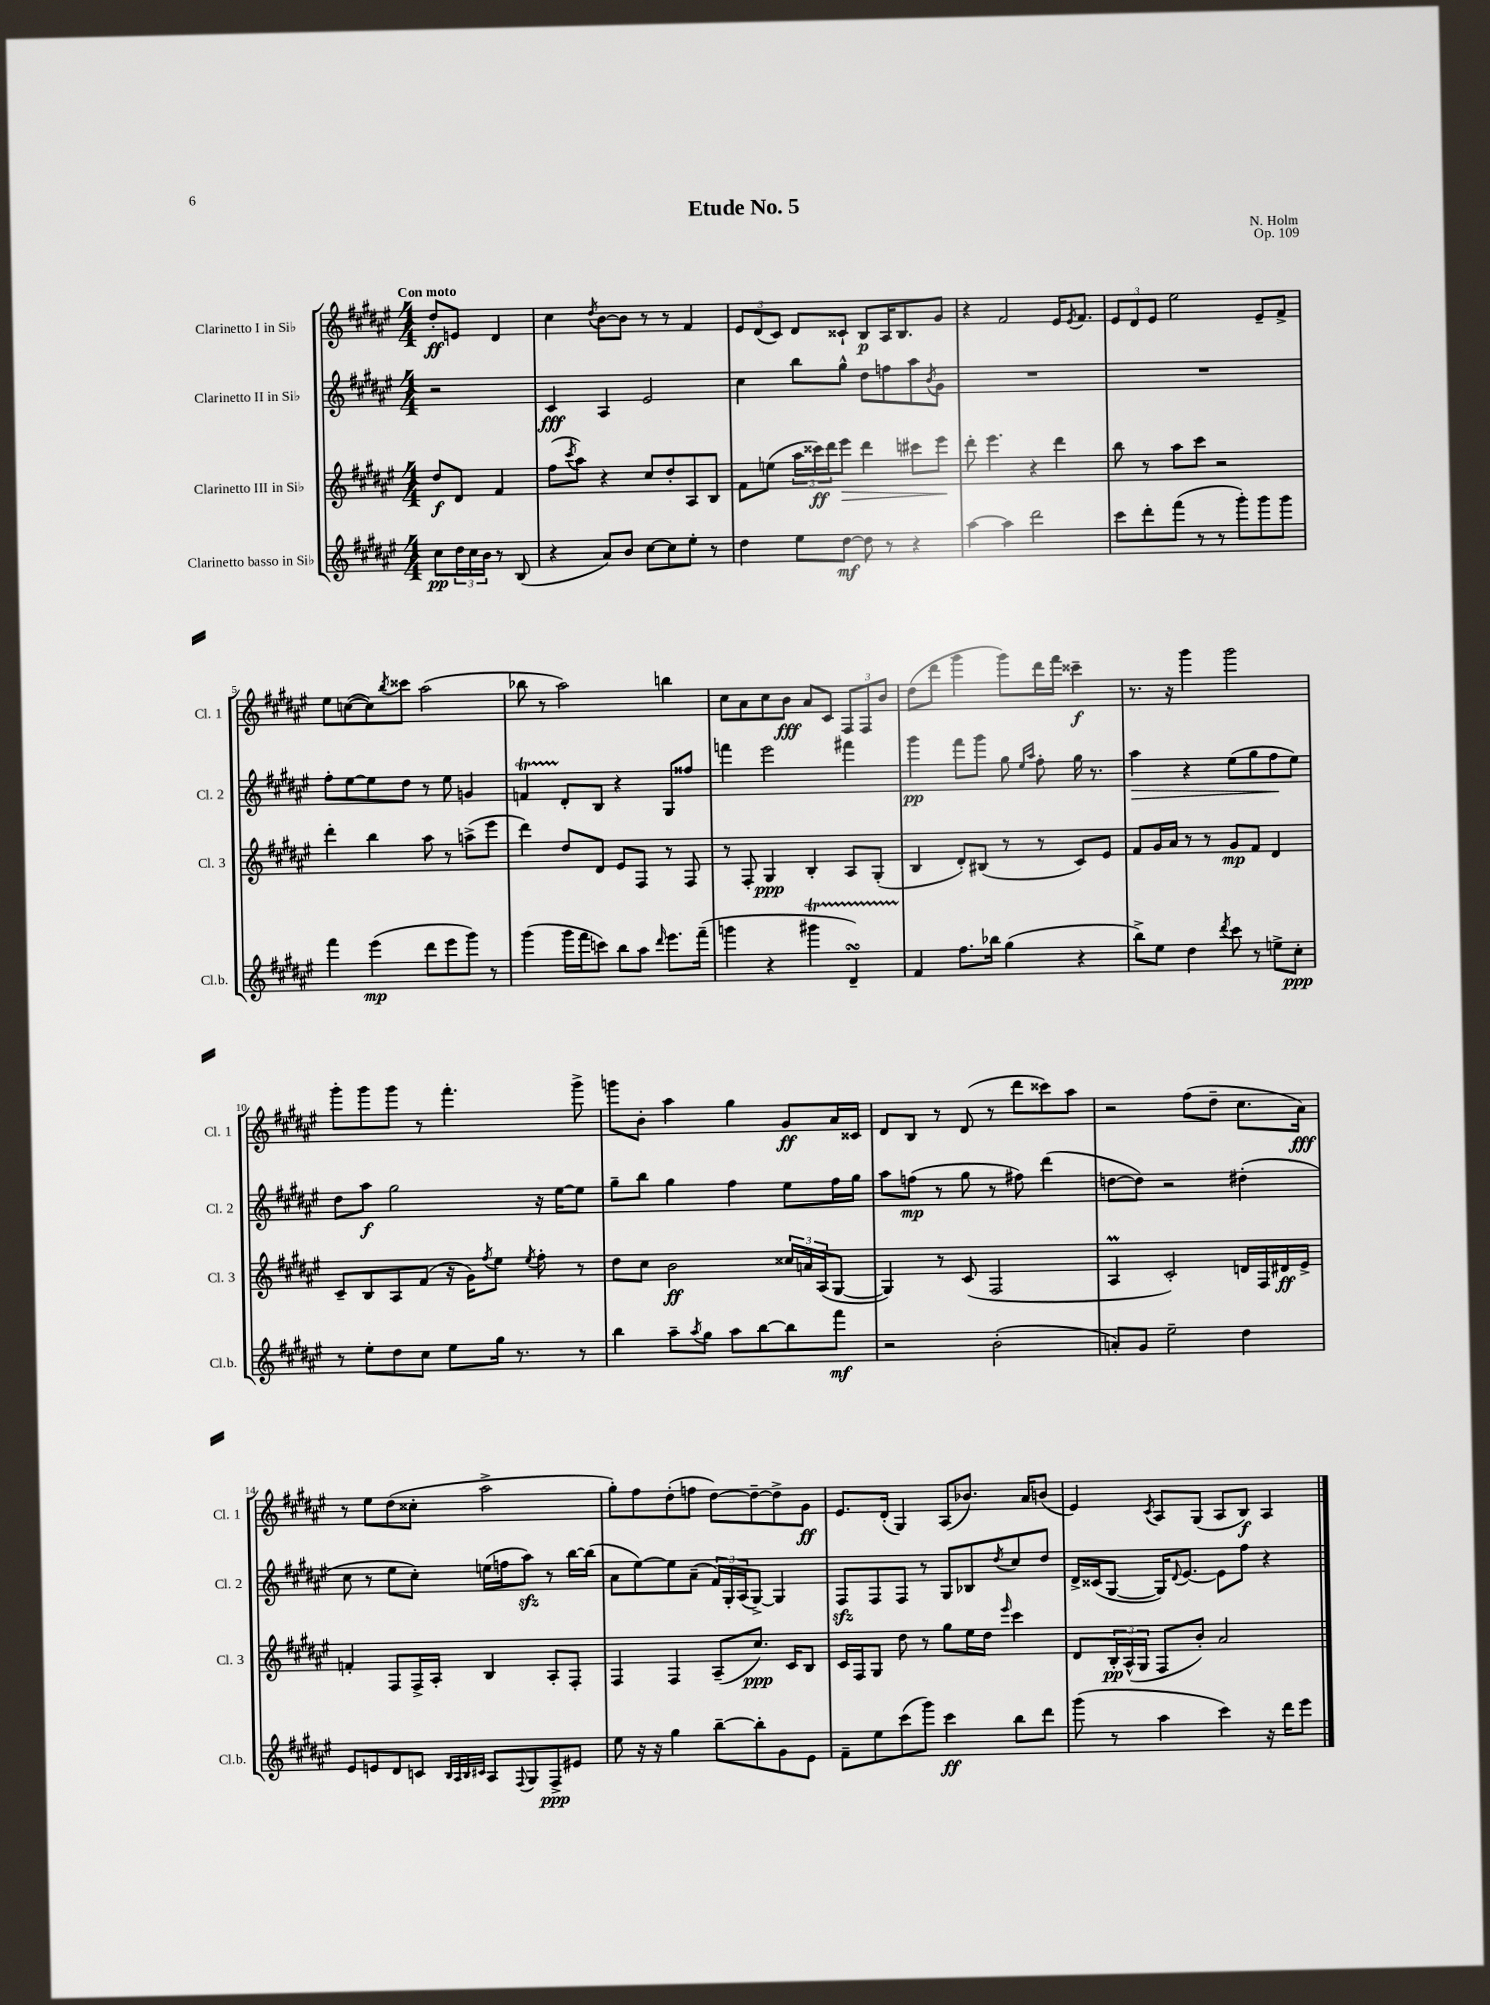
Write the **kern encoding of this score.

**kern	**dynam	**kern	**dynam	**kern	**dynam	**kern	**dynam
*part4	*part4	*part3	*part3	*part2	*part2	*part1	*part1
*staff4	*staff4	*staff3	*staff3	*staff2	*staff2	*staff1	*staff1
*I"Clarinetto basso in Si♭	*	*I"Clarinetto III in Si♭	*	*I"Clarinetto II in Si♭	*	*I"Clarinetto I in Si♭	*
*I'Cl.b.	*	*I'Cl. 3	*	*I'Cl. 2	*	*I'Cl. 1	*
*clefG2	*	*clefG2	*	*clefG2	*	*clefG2	*
*k[f#c#g#d#a#e#]	*	*k[f#c#g#d#a#e#]	*	*k[f#c#g#d#a#e#]	*	*k[f#c#g#d#a#e#]	*
*M4/4	*	*M4/4	*	*M4/4	*	*M4/4	*
=	=	=	=	=	=	=	=
!	!	!	!	!	!	!LO:TX:a:B:t=Con moto	!
8cc#\L	pp	8dd#/L	f	2r	.	8dd#'/L	ff
24dd#\L	.	8d#/J	.	.	.	8en/J	.
24cc#\	.	.	.	.	.	.	.
24b\JJ	.	.	.	.	.	.	.
8r	.	4f#/	.	.	.	4d#/	.
(8B/	.	.	.	.	.	.	.
=1	=1	=1	=1	=1	=1	=1	=1
4r	.	(8ff#\L	.	4c#/	fff	4cc#\	.
.	.	8qccc#/	.	.	.	.	.
.	.	8aa#\J)	.	.	.	.	.
.	.	.	.	.	.	8qdd#/	.
8a#/L)	.	4r	.	4A#/	.	[8b\L	.
8b/J	.	.	.	.	.	8b\J]	.
[8cc#\L	.	8cc#/L	.	2e#/	.	8r	.
8cc#\]	.	8dd#'/	.	.	.	8r	.
8ee#'\J	.	8A#/	.	.	.	4f#/	.
8r	.	8B/J	.	.	.	.	.
=2	=2	=2	=2	=2	=2	=2	=2
4dd#\	.	8f#\L	.	4cc#\	.	12e#/L	.
.	.	.	.	.	.	(12d#/	.
.	.	(8een\J	.	.	.	.	.
.	.	.	.	.	.	12c#/J)	.
8ee#\L	.	24aa#\LL	.	8bb\L	.	8d#/L	.
.	.	24ccc##X\)	ff	.	.	.	.
.	.	24ddd#\J	.	.	.	.	.
!	!	!	!LO:HP:b	!	!	!	!
[8dd#\J	mf	8eee#\J	>	8gg#^^\J	.	8c##X`/J	.
8dd#\]	.	4ddd#\	.	8dd#\L	.	8B/L	p
8r	.	.	.	8ffn\	.	16A#/K	.
.	.	.	.	.	.	8.B/	.
4r	.	8ccc#X\L	.	8aa#\	.	.	.
.	.	.	.	8qb/	.	.	.
.	.	8eee#\J	.	8g#\J	.	8g#/J	.
.	.	.	]	.	.	.	.
=3	=3	=3	=3	=3	=3	=3	=3
[4aa#\	.	8ddd#'\	.	1r	.	4r	.
.	.	4.eee#\	.	.	.	.	.
4aa#\]	.	.	.	.	.	2f#/	.
2ddd#\	.	4r	.	.	.	.	.
.	.	4ddd#\	.	.	.	16e#/KL	.
.	.	.	.	.	.	8qe#/	.
.	.	.	.	.	.	8.f#/J	.
=4	=4	=4	=4	=4	=4	=4	=4
8ccc#\L	.	8bb\	.	1r	.	12e#/L	.
.	.	.	.	.	.	12d#/	.
8ddd#'\	.	8r	.	.	.	.	.
.	.	.	.	.	.	12e#/J	.
(8fff#\J	.	8aa#\L	.	.	.	2ee#\	.
8r	.	8ccc#\J	.	.	.	.	.
8r	.	2r	.	.	.	.	.
8ggg#'\L)	.	.	.	.	.	.	.
8ggg#\	.	.	.	.	.	8e#~/L	.
8ggg#\J	.	.	.	.	.	8f#^/J	.
!!LO:LB:g=z
=5	=5	=5	=5	=5	=5	=5	=5
4fff#\	.	4ddd#'\	.	8ff#'\L	.	8ee#\L	.
.	.	.	.	[8ee#\	.	([8ccn\	.
(4eee#\	mp	4bb\	.	8ee#\]	.	8cc\])	.
.	.	.	.	.	.	8qbb/	.
.	.	.	.	8dd#\J	.	8ccc##X\J	.
8ddd#\L	.	8aa#\	.	8r	.	(2aa#\	.
8eee#\	.	8r	.	8ee#\	.	.	.
8ggg#\J)	.	(8aan^\L	.	4gn/	.	.	.
8r	.	8eee#\J	.	.	.	.	.
=6	=6	=6	=6	=6	=6	=6	=6
(4ggg#\	.	4ddd#\)	.	4fnT/	.	8bb-X\	.
.	.	.	.	.	.	8r	.
16ggg#\LL	.	8dd#/L	.	8d#'/L	.	2aa#\)	.
16fff#\J	.	.	.	.	.	.	.
8cccn\J)	.	8d#/J	.	8B/J	.	.	.
8bb\L	.	8e#/L	.	4r	.	.	.
8aa#\J	.	8F#/J	.	.	.	.	.
16qqddd#/	.	.	.	.	.	.	.
8.eee#\L	.	8r	.	8G#/L	.	4bbn\	.
.	.	8F#/	.	8ff##X/J	.	.	.
(16fff#~\Jk	.	.	.	.	.	.	.
=7	=7	=7	=7	=7	=7	=7	=7
4gggn\	.	8r	.	4fffn\	.	8cc#\L	.
.	.	8F#'/	.	.	.	8a#\	.
4r	.	4G#/	ppp	2eee#\	.	8cc#\	.
.	.	.	.	.	.	8b\J	fff
4ggg#XT\	.	4B'/	.	.	.	8a#/L	.
.	.	.	.	.	.	8c#/J	.
4d#TTTsSSS~/)	.	8A#/L	.	4fff#X\	.	12F#/L	.
.	.	.	.	.	.	12F#/	.
.	.	(8G#'/J	.	.	.	.	.
.	.	.	.	.	.	12b/J	.
=8	=8	=8	=8	=8	=8	=8	=8
4f#/	.	4B/	.	4ggg#\	pp	(8dd#\L	.
.	.	.	.	.	.	8ddd#\J	.
8.ff#\L	.	8d#'/L)	.	8fff#\L	.	4ggg#\	.
.	.	(8B#X/J	.	8ggg#\J	.	.	.
16bb-X\Jk	.	.	.	.	.	.	.
(4gg#\	.	8r	.	8gg#\	.	8ggg#\L)	.
.	.	.	.	16qqee#/LL	.	.	.
.	.	.	.	16qqaa#/JJ	.	.	.
.	.	8r	.	8ff#'\	.	16ddd#\L	.
.	.	.	.	.	.	16fff#\JJ	.
4r	.	8c#/L)	.	16gg#\	.	4ccc##X~\	f
.	.	.	.	8.r	.	.	.
.	.	8e#/J	.	.	.	.	.
=9	=9	=9	=9	=9	=9	=9	=9
!	!	!	!	!	!LO:HP:b	!	!
8bb^\L)	.	8f#/L	.	4aa#\	>	8.r	.
8ee#\J	.	16g#/L	.	.	.	.	.
.	.	16a#/JJ	.	.	.	16r	.
4dd#\	.	8r	.	4r	.	4ggg#\	.
.	.	8r	.	.	.	.	.
8qddd#/	.	.	.	.	.	.	.
8ccc#\	.	8g#/L	mp	(8ee#\L	.	2ggg#\	.
8r	.	8f#/J	.	8gg#\	.	.	.
8een^\L	.	4d#/	.	8ff#\	.	.	.
8cc#'\J	ppp	.	.	8ee#\J)	]	.	.
!!LO:LB:g=z
=10	=10	=10	=10	=10	=10	=10	=10
8r	.	8c#~/L	.	8dd#\L	.	8ggg#'\L	.
8ee#'\L	.	8B/	.	8aa#\J	f	8ggg#\	.
8dd#\	.	8A#/	.	2gg#\	.	8ggg#\J	.
8cc#\J	.	(8f#/J	.	.	.	8r	.
8ee#\L	.	16r	.	.	.	4.fff#'\	.
.	.	16g#\KL)	.	.	.	.	.
.	.	8qff#/	.	.	.	.	.
16gg#\Jk	.	8ee#\J	.	.	.	.	.
8.r	.	.	.	.	.	.	.
.	.	8qee#/	.	.	.	.	.
.	.	8ff#'\	.	16r	.	.	.
.	.	.	.	[16ee#\KL	.	.	.
8r	.	8r	.	8ee#\J]	.	8ggg#^\	.
=11	=11	=11	=11	=11	=11	=11	=11
4bb\	.	8dd#\L	.	8gg#~\L	.	8gggn\L	.
.	.	8cc#\J	.	8bb\J	.	8b'\J	.
8aa#~\L	.	2b\	ff	4gg#\	.	4aa#\	.
8qaa#/	.	.	.	.	.	.	.
8gg#\J	.	.	.	.	.	.	.
8aa#\L	.	.	.	4ff#\	.	4gg#\	.
[8bb\	.	.	.	.	.	.	.
8bb\]	.	24cc##X/LL	.	8ee#\L	.	8g#/L	ff
.	.	24an/	.	.	.	.	.
.	.	(24A#/J	.	.	.	.	.
8fff#\J	mf	[8G#/J	.	16ff#\L	.	16a#/L	.
.	.	.	.	16gg#\JJ	.	16c##X/JJ	.
=12	=12	=12	=12	=12	=12	=12	=12
2r	.	4G#/])	.	8aa#\L	.	8d#/L	.
.	.	.	.	(8ffn\J	mp	8B/J	.
.	.	8r	.	8r	.	8r	.
.	.	(8c#/	.	8gg#\	.	(8d#/	.
(2b'\	.	2F#/	.	8r	.	8r	.
.	.	.	.	8ff#X\)	.	8ddd#\L	.
.	.	.	.	(4ddd#\	.	8ccc##X\)	.
.	.	.	.	.	.	8aa#\J	.
=13	=13	=13	=13	=13	=13	=13	=13
8an'/L)	.	4A#m/	.	[8ddn\L	.	2r	.
8g#/J	.	.	.	8dd\J])	.	.	.
2ee#~\	.	2c#'/)	.	2r	.	.	.
.	.	.	.	.	.	(8ff#\L	.
.	.	.	.	.	.	8dd#~\J	.
4dd#\	.	16dn/LL	.	(4dd#X'\	.	8.cc#\L	.
.	.	16F#/	.	.	.	.	.
.	.	16d#X/	ff	.	.	.	.
.	.	16e#^/JJ	.	.	.	16a#\Jk)	fff
!!LO:LB:g=z
=14	=14	=14	=14	=14	=14	=14	=14
8e#/L	.	4fn'/	.	8cc#\	.	8r	.
8en/	.	.	.	8r	.	8ee#\L	.
8d#/	.	8F#/L	.	8ee#\L	.	(8dd#\	.
8cn/J	.	16F#^/L	.	8cc#'\J)	.	8cc##X'\J	.
.	.	16A#'/JJ	.	.	.	.	.
32qqB/LLL	.	.	.	.	.	.	.
32qqA#/	.	.	.	.	.	.	.
32qqB/	.	.	.	.	.	.	.
32qqc#X/JJJ	.	.	.	.	.	.	.
8A#/L	.	4B/	.	(16een\LL	.	2aa#^\	.
.	.	.	.	16ffn\J	.	.	.
8qqF#/	.	.	.	.	.	.	.
8G#/	.	.	.	8aa#zz\J)	.	.	.
8F#^/	ppp	8A#'/L	.	8r	.	.	.
8e#X/J	.	8F#'/J	.	[16bb\LL	.	.	.
.	.	.	.	(16bb\JJ]	.	.	.
=15	=15	=15	=15	=15	=15	=15	=15
8ee#\	.	4F#/	.	8a#\L	.	8gg#'\L)	.
16r	.	.	.	[8ee#\)	.	8ff#\	.
16r	.	.	.	.	.	.	.
4gg#\	.	4F#/	.	8ee#\]	.	(8dd#'\	.
.	.	.	.	(8a#~\J	.	8ffn\J	.
[8bb~\L	.	(8A#~/L	.	24f#/LL)	.	[8dd#\L)	.
.	.	.	.	24G#'/	.	.	.
.	.	.	.	(24A#/J	.	.	.
8bb'\]	.	8.cc#/J)	ppp	[8G#^/J)	.	8dd#~\_	.
8g#\	.	.	.	4G#/]	.	8dd#^\]	.
.	.	16c#/KL	.	.	.	.	.
8e#\J	.	8B/J	.	.	.	8g#\J	ff
=16	=16	=16	=16	=16	=16	=16	=16
8f#~\L	.	16c#/LL	.	8F#zz/L	.	8.e#/L	.
.	.	16F#/J	.	.	.	.	.
8ee#\	.	8G#/J	.	8F#/	.	.	.
.	.	.	.	.	.	(16d#'/Jk	.
(8ccc#\	.	8dd#\	.	8F#/J	.	4G#/)	.
8ggg#\J)	.	8r	.	8r	.	.	.
4ccc#\	ff	8gg#\L	.	8G#/L	.	(8A#/L	.
.	.	16ee#\L	.	8B-X/	.	8.b-X/J)	.
.	.	16dd#\JJ	.	.	.	.	.
.	.	16qqeee#/	.	8qdd#/	.	.	.
8bb\L	.	4ccc#\	.	8cc#/	.	.	.
.	.	.	.	.	.	16a#/KL	.
8ddd#\J	.	.	.	8dd#/J	.	(8bn/J	.
=17	=17	=17	=17	=17	=17	=17	=17
(8ggg#\	.	8d#/L	.	16d#^/LL	.	4e#/)	.
.	.	.	.	(16c##X/J	.	.	.
8r	.	24B'/L	pp	[8G#/J	.	.	.
.	.	(24A#^^/	.	.	.	.	.
.	.	24G#/JJ	.	.	.	.	.
.	.	.	.	.	.	8qc#/	.
4aa#\	.	8F#/L	.	16G#/KL])	.	8A#/L	.
.	.	.	.	8qqd#/	.	.	.
.	.	.	.	[8.e#/J	.	.	.
.	.	8b'/J)	.	.	.	(8G#/J	.
4ccc#\)	.	2a#/	.	8e#\L]	.	8A#/L	.
.	.	.	.	8ff#\J	.	8B/J)	f
16r	.	.	.	4r	.	4A#/	.
16ddd#\KL	.	.	.	.	.	.	.
8eee#\J	.	.	.	.	.	.	.
==	==	==	==	==	==	==	==
*-	*-	*-	*-	*-	*-	*-	*-
